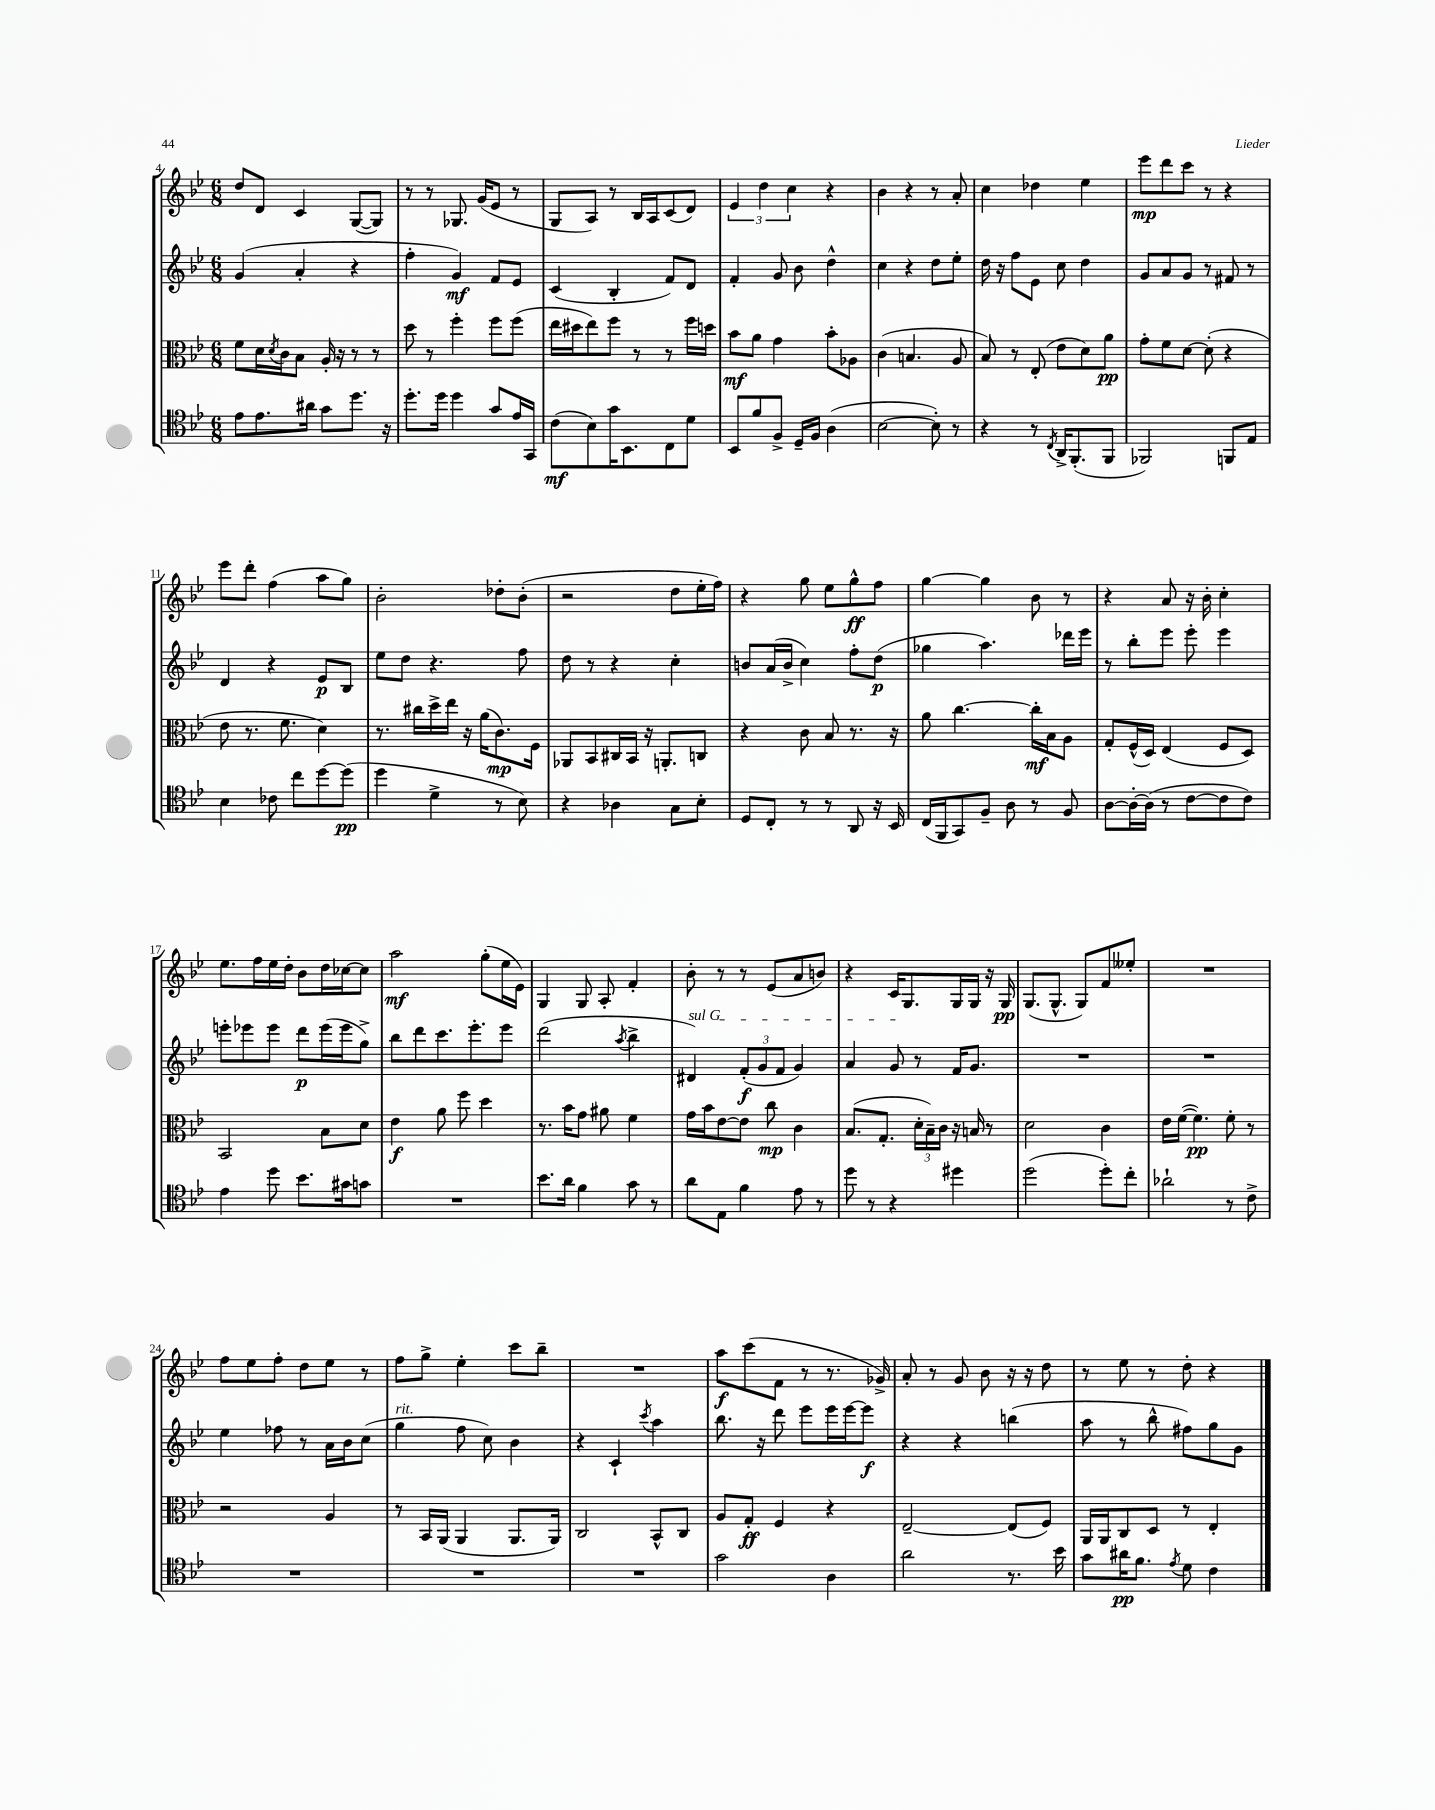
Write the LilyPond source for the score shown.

<<
\new StaffGroup <<
\new Staff = "s0" {
    \clef treble \key bes \major \numericTimeSignature \time 6/8
    d''8 d'8 c'4 g8~( g8) |
    r8 r8 ges8. g'16( ees'8 r8 |
    g8 a8) r8 bes16 a16 c'8( d'8) |
    \tuplet 3/2 { ees'4 d''4 c''4 } r4 |
    bes'4 r4 r8 a'8-. |
    c''4 des''4 ees''4 |
    ees'''8\mp d'''8 c'''8 r8 r4 |
    ees'''8 d'''8-. f''4( a''8 g''8) |
    bes'2-. des''8-. bes'8-.( |
    r2 d''8 ees''16-. f''16) |
    r4 g''8 ees''8 g''8-^\ff f''8 |
    g''4~ g''4 bes'8 r8 |
    r4 a'8 r16 bes'16-. c''4-. |
    ees''8. f''16 ees''16 d''16-. bes'8 d''16 ces''16~ ces''8 |
    a''2\mf g''8-.( ees''16 ees'16) |
    g4 g8 a8-. f'4-. |
    bes'8-. r8 r8 ees'8( a'8 b'8) |
    r4 c'16 g8. g16 g16 r16 g16\pp |
    g8.( g8.-^ g8) f'8 eeses''8-. |
    R2. |
    f''8 ees''8 f''8-. d''8 ees''8 r8 |
    f''8 g''8-> ees''4-. c'''8 bes''8-- |
    R2. |
    a''8\f c'''8( f'8 r8 r8. ges'16->) |
    a'8-. r8 g'8 bes'8 r16 r16 d''8 |
    r8 ees''8 r8 d''8-. r4 \bar "|." |
}
\new Staff = "s1" {
    \clef treble \key bes \major \numericTimeSignature \time 6/8
    g'4( a'4-. r4 |
    f''4-. g'4\mf) f'8 ees'8 |
    c'4( bes4-. f'8) d'8 |
    f'4-. g'8 bes'8 d''4-^ |
    c''4 r4 d''8 ees''8-. |
    d''16 r16 f''8 ees'8 c''8 d''4 |
    g'8 a'8 g'8 r8 fis'8 r8 |
    d'4 r4 ees'8\p bes8 |
    ees''8 d''8 r4. f''8 |
    d''8 r8 r4 c''4-. |
    b'8 a'16( b'16-> c''4) f''8-. d''8\p( |
    ges''4 a''4.) des'''16 ees'''16 |
    r8 bes''8-. ees'''8 ees'''8-. ees'''4 |
    e'''8-. ees'''8 ees'''8 d'''8\p ees'''16( ees'''16 g''8->) |
    bes''8 d'''8 c'''8. ees'''8.-. ees'''8 |
    d'''2( \acciaccatura { a''8 } bes''4-> |
    \once \override TextSpanner.bound-details.left.text = \markup { \italic "sul G" } dis'4\startTextSpan) \tuplet 3/2 { f'8-.\f( g'8 f'8 } g'4) |
    a'4 g'8\stopTextSpan r8 f'16 g'8. |
    R2. |
    R2. |
    ees''4 fes''8 r8 a'16 bes'16 c''8( |
    g''4^\markup { \italic "rit." } f''8 c''8) bes'4 |
    r4 c'4-! \acciaccatura { c'''8 } a''4 |
    bes''8. r16 d'''8 ees'''8 ees'''16 ees'''16~ ees'''8\f |
    r4 r4 b''4( |
    a''8 r8 bes''8-^ fis''8) g''8 g'8 \bar "|." |
}
\new Staff = "s2" {
    \clef alto \key bes \major \numericTimeSignature \time 6/8
    f'8 d'16 \acciaccatura { d'8 } c'16 bes8 a16-. r16 r8 r8 |
    d''8 r8 f''4-. f''8 f''8( |
    ees''16 dis''16 ees''8) f''8 r8 r8 f''16 d''16 |
    bes'8\mf a'8 g'4 bes'8-. aes8 |
    c'4( b4. a8 |
    bes8) r8 ees8-.( ees'8 d'8) a'8\pp |
    g'8-. f'8 d'8~ d'8-.( r4 |
    ees'8 r8. f'8. d'4) |
    r8. cis''16 d''16-> ees''16 r16 a'16( c'8.\mp) f16 |
    aes,8 bes,8 cis16 bes,16 r16 a,8.-. c8 |
    r4 c'8 bes8 r8. r16 |
    a'8 c''4.~ c''16-.\mf bes16 a8 |
    g8-. f16-^( d16) ees4( f8 d8) |
    bes,2 bes8 d'8 |
    ees'4\f a'8 f''8 d''4 |
    r8. bes'16 g'8 ais'8 f'4 |
    g'16 bes'16 ees'8~ ees'8 c''8\mp c'4 |
    bes8.( g8.-. \tuplet 3/2 { d'16-. bes16--) c'16 } r16 b16 r8 |
    d'2 c'4 |
    ees'16 f'16~( f'4.\pp) f'8-. r8 |
    r2 a4 |
    r8 bes,16 a,16( a,4 a,8. a,16) |
    c2 bes,8-^ c8 |
    a8 g8-.\ff f4 r4 |
    ees2~-- ees8( f8) |
    a,16 a,16 c8 d8 r8 ees4-. \bar "|." |
}
\new Staff = "s3" {
    \clef tenor \key bes \major \numericTimeSignature \time 6/8
    ees'8 ees'8. ais'16 g'8 d''8. r16 |
    d''8.-. d''16 d''4 g'8 ees'16 g,16 |
    c'8\mf( bes8) g'16 bes,8. c8 d'8 |
    bes,8 f'8 f8-> d16-- f16 a4( |
    bes2~ bes8-.) r8 |
    r4 r8 \acciaccatura { c8 } a,16-> f,8.-.( f,8 |
    fes,2) f,8 ees8 |
    bes4 ces'8 c''8 d''8~ d''8\pp( |
    d''4 d'4-> r8 bes8) |
    r4 aes4 g8 bes8-. |
    d8 c8-. r8 r8 a,8 r16 bes,16 |
    c16( f,16 g,8) f8-- a8 r8 f8 |
    a8~ a16~-. a16( r8 c'8~ c'8 c'8) |
    ees'4 d''8 bes'8. gis'16 g'8 |
    R2. |
    bes'8. a'16 f'4 g'8 r8 |
    a'8 ees8 f'4 ees'8 r8 |
    d''8 r8 r4 dis''4 |
    d''2( d''8-.) c''8-. |
    aes'2-! r8 c'8-> |
    R2. |
    R2. |
    R2. |
    g'2 a4 |
    a'2 r8. bes'16 |
    g'8 ais'16\pp f'8. \acciaccatura { ees'8 } d'8 c'4 \bar "|." |
}
>>
>>
\layout { \context { \Score currentBarNumber = #4 } }
